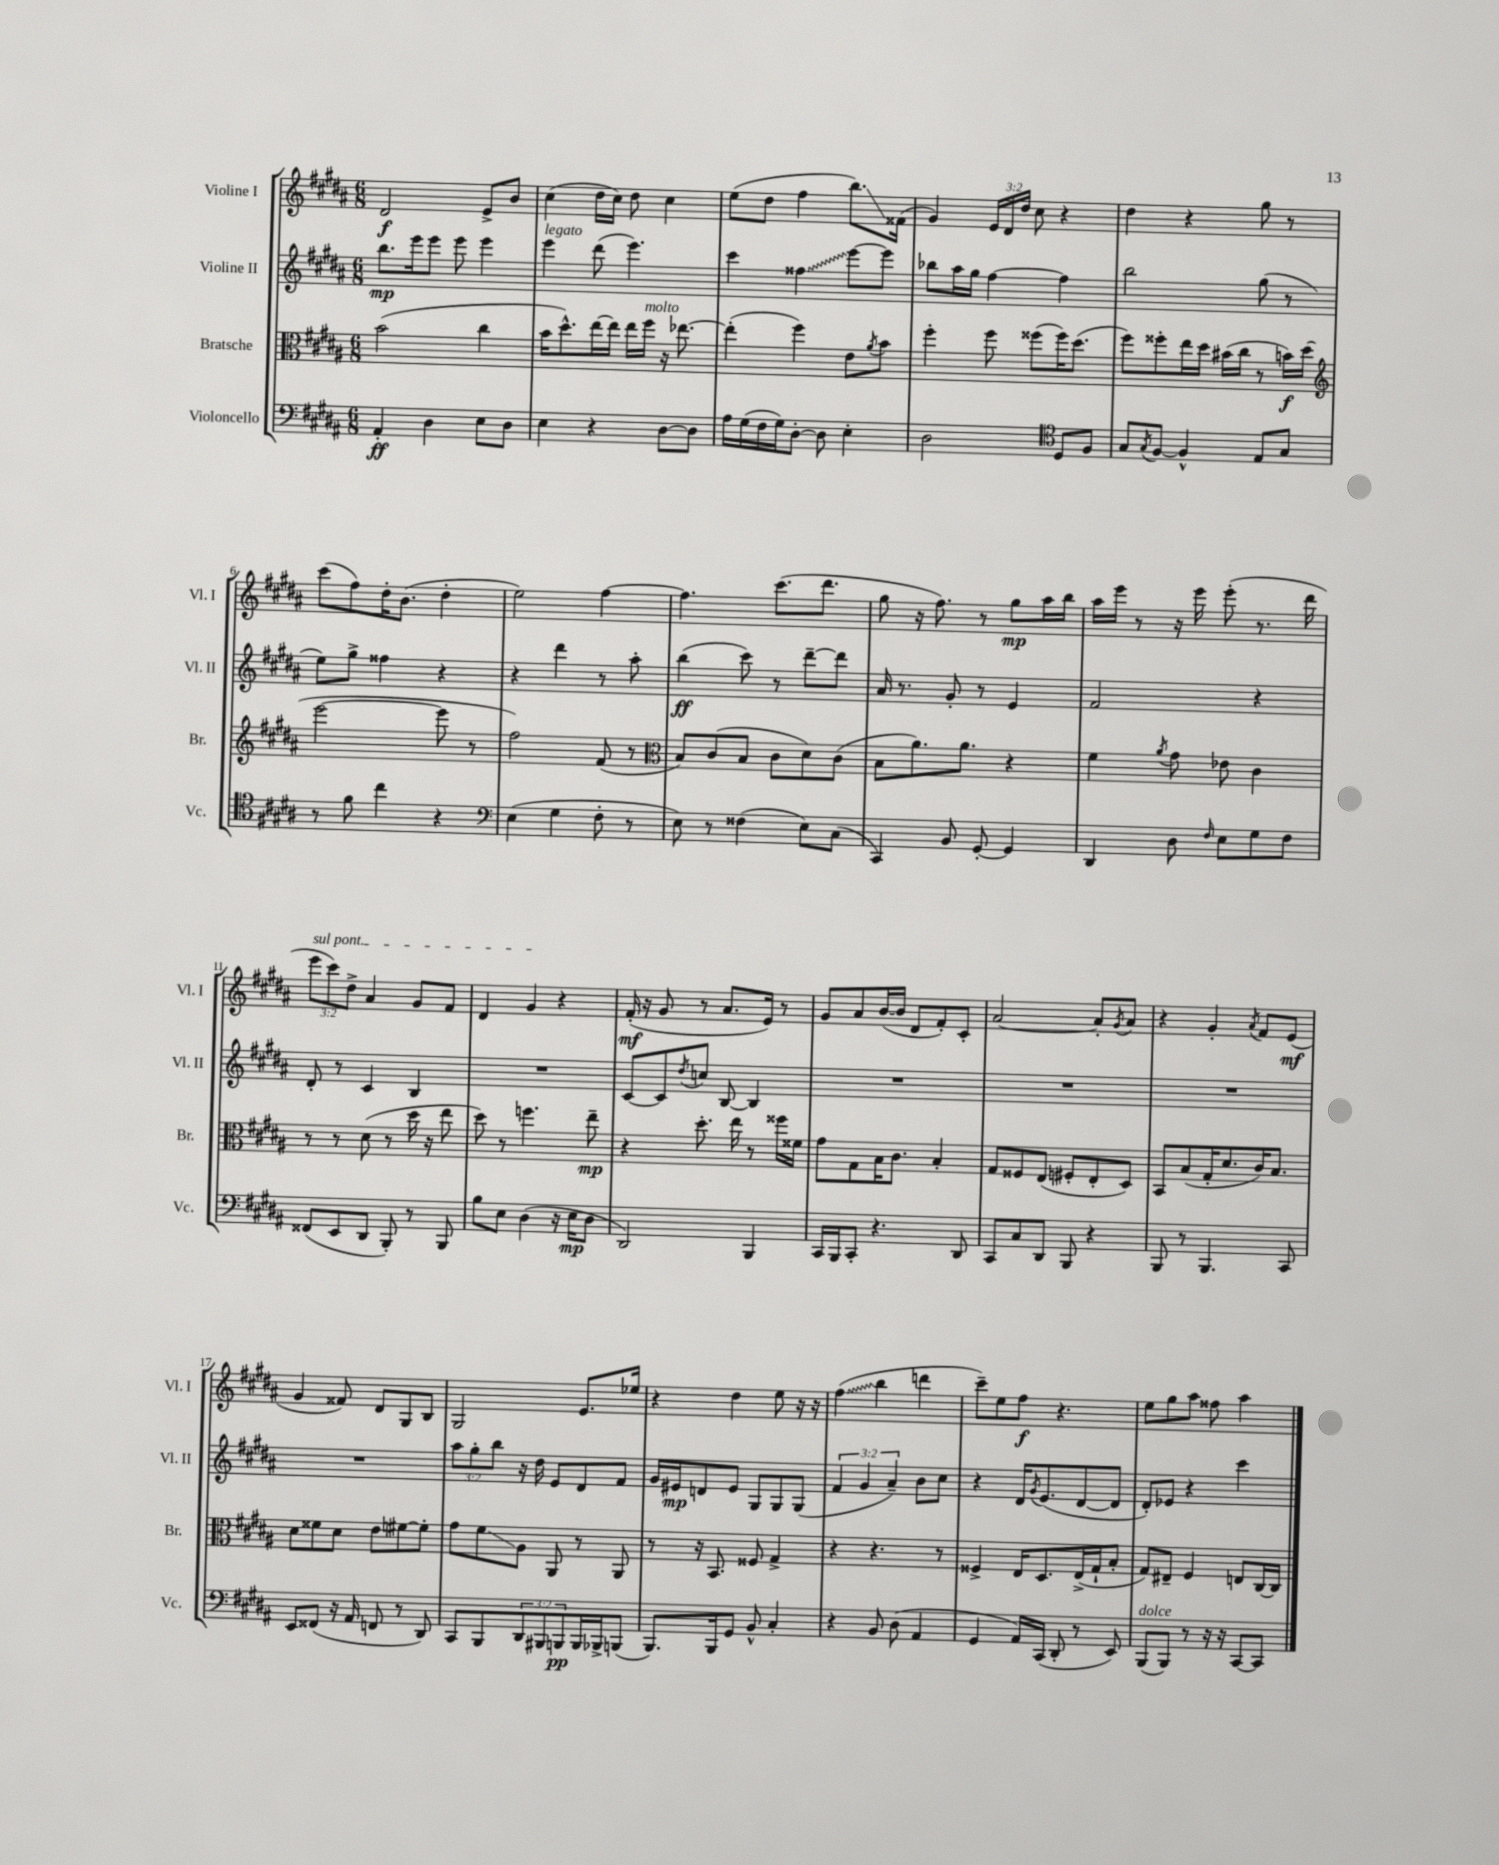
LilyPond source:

<<
\new StaffGroup <<
\new Staff = "s0" \with { instrumentName = "Violine I" shortInstrumentName = "Vl. I" } {
    \clef treble \key b \major \numericTimeSignature \time 6/8 \override Staff.TupletNumber.text = #tuplet-number::calc-fraction-text
    dis'2\f e'8-> b'8 |
    cis''4( dis''16 cis''16) dis''8 cis''4 |
    e''8( dis''8 fis''4 b''8.\glissando) fisis'16( |
    gis'4) \tuplet 3/2 { e'16 dis'16 dis''16 } cis''8 r4 |
    dis''4 r4 gis''8 r8 |
    cis'''8( fis''8) dis''16-. b'8.( dis''4-. |
    e''2) fis''4~ |
    fis''4. cis'''8.( dis'''8. |
    gis''8 r16 fis''8.) r8 gis''8\mp ais''16 b''16 |
    ais''16 e'''16 r8 r16 e'''16 e'''8-.( r8. dis'''16 |
    \tuplet 3/2 { \once \override TextSpanner.bound-details.left.text = \markup { \italic "sul pont." } e'''8\startTextSpan cis'''8) dis''8-> } ais'4 gis'8 fis'8 |
    dis'4 gis'4\stopTextSpan r4 |
    fis'16-.\mf( r16 gis'8 r8 ais'8. e'16) r8 |
    gis'8 ais'8 b'16~( b'16 dis'8 fis'8-.) cis'8-. |
    ais'2~ ais'8-. \acciaccatura { gis'8 } ais'8 |
    r4 gis'4-. \acciaccatura { ais'8 } fis'8 e'8\mf( |
    gis'4 fisis'8) dis'8 gis8 b8 |
    gis2 e'8. ees''16 |
    r4 dis''4 e''8 r16 r16 |
    \once \override Glissando.style = #'zigzag fis''4\glissando( b''4 d'''4 |
    cis'''8--) e''8 fis''8\f r4. |
    e''8 gis''8 ais''8 fisis''8 ais''4 \bar "|." |
}
\new Staff = "s1" \with { instrumentName = "Violine II" shortInstrumentName = "Vl. II" } {
    \clef treble \key b \major \numericTimeSignature \time 6/8 \override Staff.TupletNumber.text = #tuplet-number::calc-fraction-text
    b''8.\mp e'''16 e'''8 e'''8 e'''4 |
    e'''4^\markup { \italic "legato" } dis'''8( e'''4.) |
    cis'''4 \once \override Glissando.style = #'zigzag fisis''4\glissando e'''8~ e'''8 |
    bes''8 ais''16 gis''16 fis''4~ fis''4 |
    b''2 gis''8( r8 |
    e''8) gis''8-> fisis''4 r4 |
    r4 dis'''4 r8 ais''8-. |
    b''4\ff( cis'''8) r8 dis'''8~-- dis'''8 |
    ais'16 r8. gis'8-. r8 e'4 |
    fis'2 r4 |
    dis'8-. r8 cis'4 b4 |
    R2. |
    cis'8~ cis'8 \acciaccatura { dis''8 } c''8 b8~ b4 |
    R2. |
    R2. |
    R2. |
    R2. |
    \tuplet 3/2 { ais''8 gis''8-. b''8 } r16 dis''16 e'8 dis'8 fis'8 |
    gis'16 eis'16\mp d'8 eis'8 gis8 gis8 gis8( |
    \tuplet 3/2 { fis'4 gis'4 ais'4--) } b'8 cis''8 |
    r4 dis'16 \acciaccatura { gis'8 } e'8.( dis'8~ dis'8 |
    dis'8-.) ees'8 r4 cis'''4 \bar "|." |
}
\new Staff = "s2" \with { instrumentName = "Bratsche" shortInstrumentName = "Br." } {
    \clef alto \key b \major \numericTimeSignature \time 6/8
    b'2( cis''4 |
    b'16 dis''8.-^) e''16~ e''16 e''16 fis''16^\markup { \italic "molto" } r16 ees''8.~ |
    ees''4-.( fis''4) e'8 \acciaccatura { ais'8 } b'8 |
    fis''4-. fis''8 fisis''8( fisis''16) dis''8.( |
    fis''8) fisis''8-. e''16 dis''16 bis'16( cis''16 r8 b'16\f) dis''16( |
    \clef treble e'''2~ e'''8 r8 |
    fis''2) fis'8( r8 |
    \clef alto b8) cis'8( b8 cis'8 dis'8) cis'8( |
    b8 ais'8.) ais'8. r4 |
    fis'4 \acciaccatura { ais'8 } gis'8 ees'8 cis'4 |
    r8 r8 dis'8( r8 dis''16 r16 e''8 |
    dis''8) r8 f''4. e''8--\mp |
    r4 dis''8.-. e''16 r8 fisis''16 fisis'16 |
    gis'8 gis8 b16 cis'8. b4-. |
    gis8 fisis8 e8( fis8-. e8-. dis8) |
    b,8 b8( gis16-. dis'8. cis'16) b8. |
    dis'8 fisis'8 dis'8 e'8 fis'8~ fis'8-. |
    gis'8 fis'8\glissando ais8 ais,8 r8 ais,8 |
    r8 r16 b,8. fisis8 gis4-> |
    r4 r4. r8 |
    fisis4-> e16 dis8. e16->( gis16-! b8-. |
    gis8) eis8-- fis4 e8 cis16~ cis16 \bar "|." |
}
\new Staff = "s3" \with { instrumentName = "Violoncello" shortInstrumentName = "Vc." } {
    \clef bass \key b \major \numericTimeSignature \time 6/8 \override Staff.TupletNumber.text = #tuplet-number::calc-fraction-text
    ais,4-.\ff dis4 e8 dis8 |
    e4 r4 dis8~ dis8 |
    ais16 gis16( fis16 gis16) dis8~-. dis8 e4-. |
    dis2 \clef tenor dis8 fis8 |
    gis8 \acciaccatura { gis8 } fis8~ fis4-^ e8 gis8 |
    r8 fis'8 cis''4 r4 |
    \clef bass e4( gis4 fis8-. r8 |
    e8) r8 fisis4( e8) cis8( |
    cis,4) b,8 gis,8~-. gis,4 |
    dis,4 dis8 \grace { fis16 } e8 gis8 fis8 |
    fisis,8( e,8 dis,8 b,,8-.) r8 b,,8 |
    b8 e8 dis4( r16 e16\mp dis8 |
    dis,2) b,,4 |
    cis,16 b,,16 cis,8-. r4. dis,8 |
    cis,8 cis8 dis,8 b,,8 r4 |
    b,,8 r8 b,,4. cis,8 |
    e,8 fisis,8( r16 ais,16 f,8 r8 dis,8) |
    cis,8 b,,8 \tuplet 3/2 { dis,8 bis,,8 b,,8\pp } b,,16 bes,,16-> b,,8( |
    b,,8.) b,,16 gis,8 b,8-^ cis4-. |
    r4 b,8 dis8( ais,4 |
    gis,4 ais,16) cis,16( dis,8-. r8 e,8) |
    b,,8^\markup { \italic "dolce" }( b,,8) r8 r16 r16 cis,8~ cis,8 \bar "|." |
}
>>
>>
